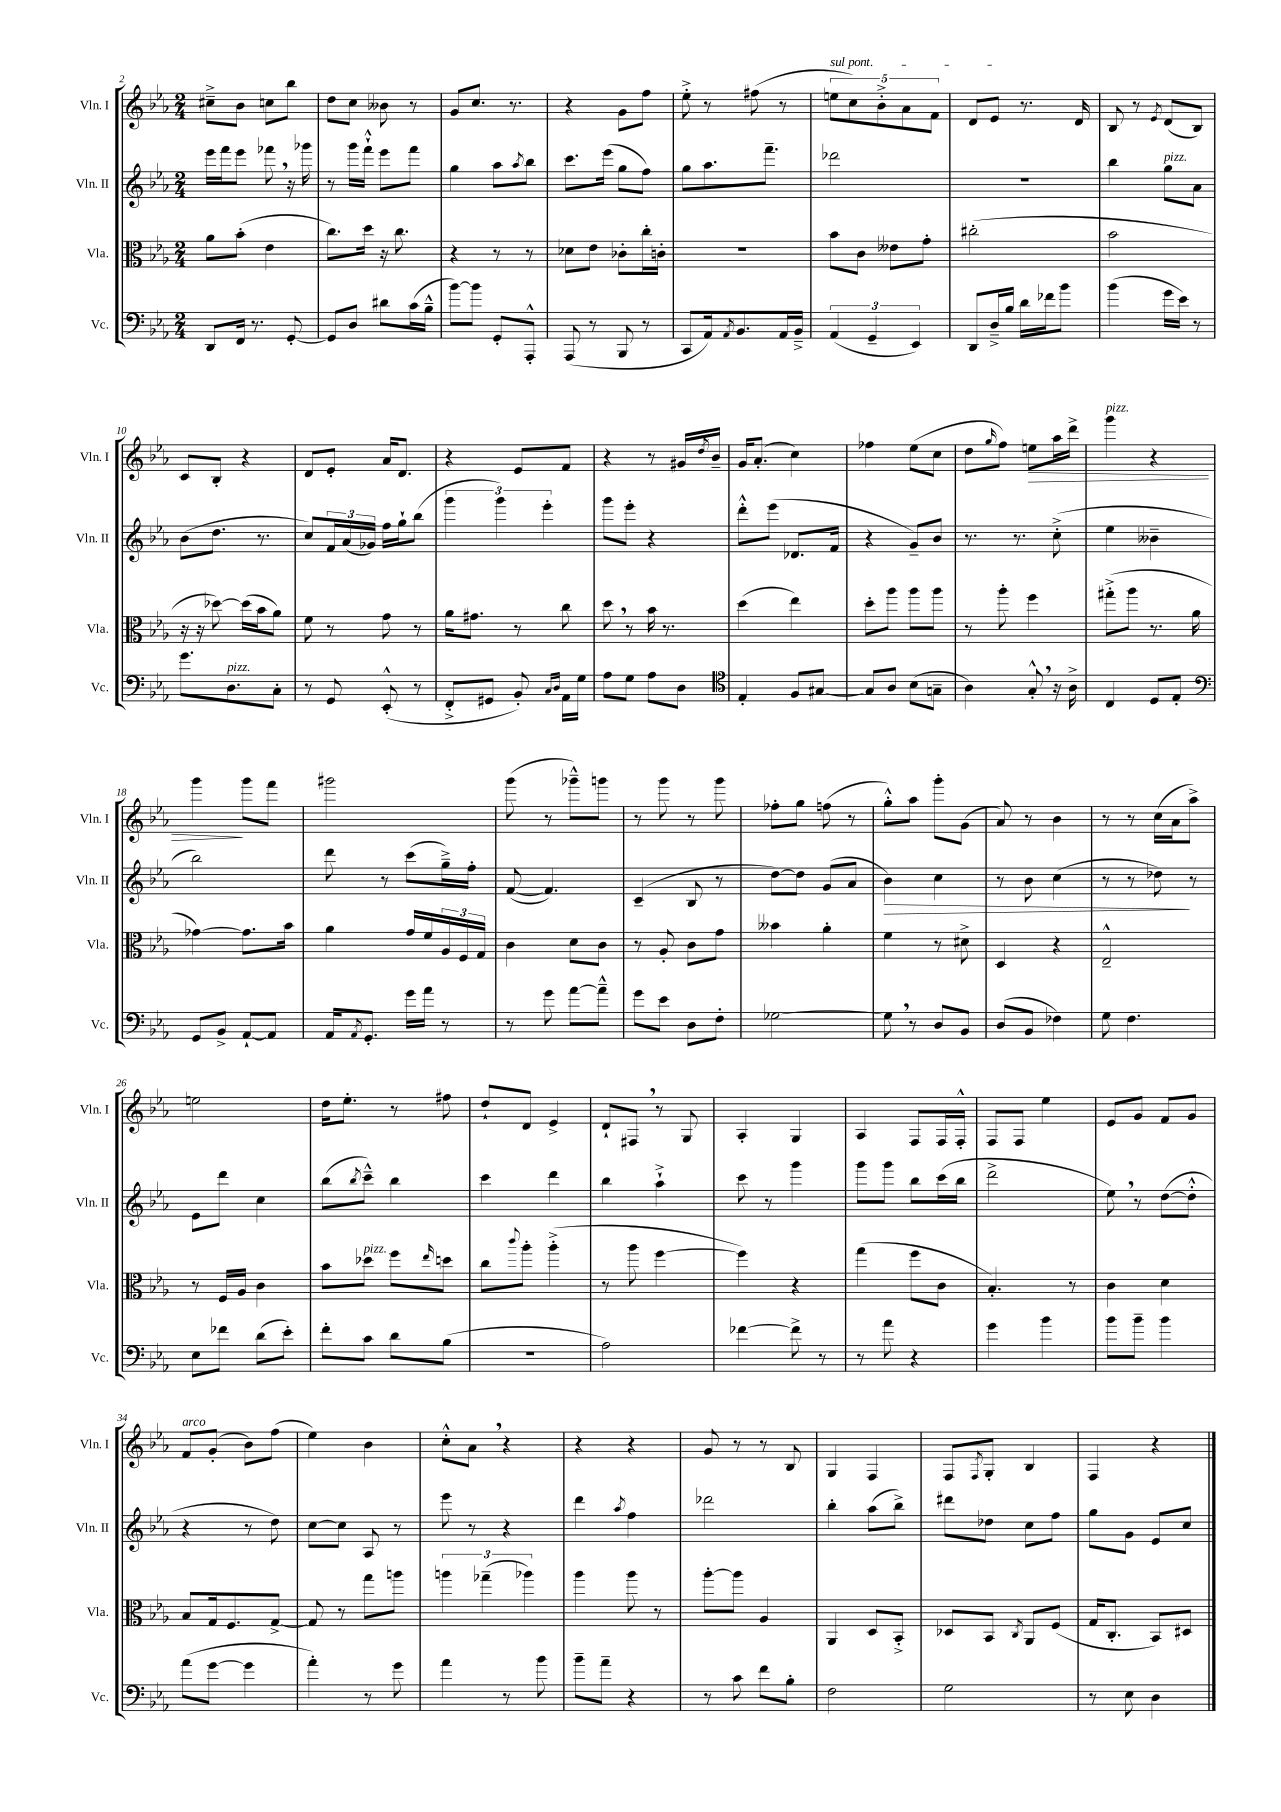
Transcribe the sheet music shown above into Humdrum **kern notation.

**kern	**kern	**kern	**dynam	**kern	**dynam
*part4	*part3	*part2	*part2	*part1	*part1
*staff4	*staff3	*staff2	*staff2	*staff1	*staff1
*I"Vc.	*I"Vla.	*I"Vln. II	*	*I"Vln. I	*
*I'Vc.	*I'Vla.	*I'Vln. II	*	*I'Vln. I	*
*clefF4	*clefC3	*clefG2	*	*clefG2	*
*k[b-e-a-]	*k[b-e-a-]	*k[b-e-a-]	*	*k[b-e-a-]	*
*M2/4	*M2/4	*M2/4	*	*M2/4	*
=2	=2	=2	=2	=2	=2
8DD/L	8a-\L	16eee-\LL	.	8cc#X~^\L	.
.	.	16fff\J	.	.	.
16FF/Jk	(8b-'\J	8eee-\J	.	8b-\J	.
8.r	.	.	.	.	.
.	4e-\	8fff-X,\	.	8ccn\L	.
[8GG'/	.	16r	.	8bb-\J	.
.	.	16ggg-X\	.	.	.
=3	=3	=3	=3	=3	=3
8GG/L]	8.cc\L)	8r	.	8dd\L	.
8D/J	.	16ggg\LL	.	8cc\J	.
.	16dd\Jk	16fff`^^\JJ	.	.	.
8d#X\L	16r	8eee-\L	.	8b--X\	.
.	8.cc\	.	.	.	.
(16c\L	.	8fff\J	.	8r	.
16B-~^^\JJ	.	.	.	.	.
=4	=4	=4	=4	=4	=4
[8b-\L)	4r	4gg\	.	8g/L	.
8b-\J]	.	.	.	8.cc/J	.
8GG'/L	8r	8aa-\L	.	.	.
.	.	.	.	8.r	.
.	.	8qaa-/	.	.	.
8AAA-'^^/J	8r	8bb-\J	.	.	.
=5	=5	=5	=5	=5	=5
(8AAA-/	8d-X\L	8.ccc\L	.	4r	.
8r	8e-\J	.	.	.	.
.	.	(16eee-\Jk	.	.	.
8BBB-/	8c-X'\L	8gg\L	.	8g\L	.
8r	16cc'\L	8ff\J)	.	8ff\J	.
.	16cn'\JJ	.	.	.	.
=6	=6	=6	=6	=6	=6
8CC/L	2r	8gg\L	.	8ee-'^\	.
16AA-/k)	.	8.aa-\	.	8r	.
8qAA-/	.	.	.	.	.
8.BB-/	.	.	.	.	.
.	.	.	.	(8ff#X\	.
.	.	8.fff~\J	.	.	.
16AA-/L	.	.	.	8r	.
16BB-~^/JJ	.	.	.	.	.
=7	=7	=7	=7	=7	=7
!	!	!	!	!LO:TX:a:i:t=sul pont.	!
(6AA-/	8b-\L	2ddd-X\	.	10een\L	.
.	.	.	.	10cc\)	.
.	8c\J	.	.	.	.
6GG~/	.	.	.	.	.
.	.	.	.	10b-'^\	.
.	8e--X\L	.	.	.	.
.	.	.	.	10a-\	.
6EE-/)	.	.	.	.	.
.	8g'\J	.	.	.	.
.	.	.	.	10f\J	.
=8	=8	=8	=8	=8	=8
8DD/L	(2cc#X'\	2r	.	8d/L	.
16D~^/L	.	.	.	8e-/J	.
16B-/JJ	.	.	.	.	.
16d\LL	.	.	.	8.r	.
16f-X\J	.	.	.	.	.
8b-\J	.	.	.	.	.
.	.	.	.	16d/	.
=9	=9	=9	=9	=9	=9
(4b-\	2b-\	4bb-\	.	8B-/	.
.	.	.	.	8r	.
.	.	.	.	8qe-/	.
!	!	!LO:TX:a:i:t=pizz.	!	!	!
16g\LL	.	8gg\L	.	(8d/L	.
16e-\JJ)	.	.	.	.	.
8r	.	8a-\J	.	8B-/J)	.
!!LO:LB:g=z
=10	=10	=10	=10	=10	=10
8.g\L	16r	(8b-\L	.	8c/L	.
.	16r	.	.	.	.
.	[8dd-X\)	8.dd\J	.	8B-'/J	.
!LO:TX:a:i:t=pizz.	!	!	!	!	!
8.D\	.	.	.	.	.
.	(16dd-\LL]	.	.	4r	.
.	16b-\J	8.r	.	.	.
8C'\J	8a-\J)	.	.	.	.
=11	=11	=11	=11	=11	=11
8r	8f\	8cc/L)	.	8d/L	.
8GG/	8r	24f/L	.	8e-'/J	.
.	.	(24a-/	.	.	.
.	.	24g-X/JJ)	.	.	.
(8EE-'^^/	8g\	16ff\LL	.	16a-/KL	.
.	.	16gg`\J	.	8.d/J	.
8r	8r	(8bb-\J	.	.	.
=12	=12	=12	=12	=12	=12
8FF'^/L	16a-\KL	6ggg\	.	4r	.
.	8.g#X\J	.	.	.	.
8GG#X/J	.	.	.	.	.
.	.	6ggg\)	.	.	.
8BB-'/)	8r	.	.	8e-/L	.
.	.	6eee-'\	.	.	.
16qqC/LL	.	.	.	.	.
16qqD/JJ	.	.	.	.	.
16AA-\LL	8cc\	.	.	8f/J	.
16G\JJ	.	.	.	.	.
=13	=13	=13	=13	=13	=13
8A-\L	8dd,\	8ggg\L	.	4r	.
8G\J	8r	8eee-'\J	.	.	.
8A-\L	16b-\	4r	.	8r	.
.	8.r	.	.	.	.
8D\J	.	.	.	16g#X/LL	.
.	.	.	.	8qdd/	.
.	.	.	.	16b-~/JJ	.
=14	=14	=14	=14	=14	=14
*clefC4	*	*	*	*	*
4E-'/	(4dd\	8ddd'^^\L	.	16g/KL	.
.	.	.	.	(8.a-'/J	.
.	.	(8eee-\J	.	.	.
8F/L	4ee-\)	8.d-X/L	.	4cc\)	.
[8G#X/J	.	.	.	.	.
.	.	16f/Jk	.	.	.
=15	=15	=15	=15	=15	=15
8G#/L]	8dd'\L	4r	.	4ff-X\	.
8A-/J	8aa-\J	.	.	.	.
(8B-\L	8aa-\L	8g~/L)	.	(8ee-\L	.
8Gn~\J	8aa-\J	8b-/J	.	8cc\J	.
=16	=16	=16	=16	=16	=16
4A-\)	8r	8.r	.	8dd\L	.
.	.	.	.	16qqgg/	.
.	8aa-'\	.	.	8ff\J)	.
.	.	8.r	.	.	.
!	!	!	!	!	!LO:HP:b
8G'^^,/	4ff\	.	.	8een\L	>
16r	.	(8cc'^\	.	16aa-\L	.
16A-^\	.	.	.	16ddd^\JJ	.
=17	=17	=17	=17	=17	=17
!	!	!	!	!LO:TX:a:i:t=pizz.	!
4C/	(8gg#X'^\L	4ee-\	.	4ggg\	.
.	8aa-\J	.	.	.	.
8D/L	8.r	4b--X~\	.	4r	.
8E-'/J	.	.	.	.	.
.	16a-\	.	.	.	.
!!LO:LB:g=z
=18	=18	=18	=18	=18	=18
*clefF4	*	*	*	*	*
8GG/L	[4g-X\)	2bb-\)	.	4ggg\	.
8BB-^/J	.	.	.	.	.
[8AA-`/L	8.g-\L]	.	.	8ggg\L	]
8AA-/J]	.	.	.	8fff\J	.
.	16b-\Jk	.	.	.	.
=19	=19	=19	=19	=19	=19
16AA-/KL	4a-\	8ddd\	.	2ggg#X\	.
8qAA-/	.	.	.	.	.
8.GG'/J	.	.	.	.	.
.	.	8r	.	.	.
16g\LL	16g/LL	(8ccc\L	.	.	.
16a-\JJ	16f/	.	.	.	.
8r	24A-/	16gg~^\L)	.	.	.
.	24F/	.	.	.	.
.	.	16ff'\JJ	.	.	.
.	24G/JJ	.	.	.	.
=20	=20	=20	=20	=20	=20
8r	4c\	([8f/	.	(8ggg\	.
8g\	.	4.f/])	.	8r	.
[8a-\L	8d\L	.	.	8ggg-X~^^\L)	.
8a-~^^\J]	8c\J	.	.	8gggn\J	.
=21	=21	=21	=21	=21	=21
8g\L	8r	(4c~/	.	8r	.
8e-\J	8A-'/	.	.	8ggg\	.
8D\L	8c\L	8B-/	.	8r	.
8F'\J	8g\J	8r	.	8ggg\	.
=22	=22	=22	=22	=22	=22
[2G-X\	4b--X\	[8dd\L)	.	8ff-X'\L	.
.	.	8dd\J]	.	8gg\J	.
.	4a-'\	(8g/L	.	(8ffn\	.
.	.	8a-/J	.	8r	.
=23	=23	=23	=23	=23	=23
!	!	!	!LO:HP:b	!	!
8G-,\]	4f\	4b-\)	>	8gg'^^\L)	.
8r	.	.	.	8aa-\J	.
8D/L	8r	4cc\	.	8ggg'\L	.
8BB-/J	8d#X^\	.	.	(8g\J	.
=24	=24	=24	=24	=24	=24
(8D/L	4D/	8r	.	8a-/)	.
8BB-/J	.	8b-\	.	8r	.
4F-X\)	4r	(4cc\	.	4b-\	.
=25	=25	=25	=25	=25	=25
8G\	2E-~^^/	8r	.	8r	.
4.F\	.	8r	.	8r	.
.	.	8dd-X\)	.	(16cc\LL	.
.	.	.	.	16a-\J	.
.	.	8r	]	8aa-^\J)	.
!!LO:LB:g=z
=26	=26	=26	=26	=26	=26
8E-\L	8r	8e-\L	.	2een\	.
8f-X\J	16F/LL	8ddd\J	.	.	.
.	16A-/JJ	.	.	.	.
(8d\L	4c\	4cc\	.	.	.
8e-'\J)	.	.	.	.	.
=27	=27	=27	=27	=27	=27
8f'\L	8b-\L	(8bb-\L	.	16dd\KL	.
.	.	.	.	8.ee-'\J	.
.	.	8qbb-/	.	.	.
!	!LO:TX:a:i:t=pizz.	!	!	!	!
8c\J	8dd-X\J	8ccc~^^\J)	.	.	.
8d\L	8ff\L	4bb-\	.	8r	.
.	16qqee-/	.	.	.	.
(8B-\J	8ddn\J	.	.	8ff#X\	.
=28	=28	=28	=28	=28	=28
2r	8cc\L	4ccc\	.	8dd`/L	.
.	8qqccc/	.	.	.	.
.	8aa-'\J	.	.	8d/J	.
.	(4aa-'^\	4ddd\	.	4e-^/	.
=29	=29	=29	=29	=29	=29
2A-\)	8r	4bb-\	.	8d`/L	.
.	8aa-\	.	.	8F#X,/J	.
.	[4ff\	4aa-`^\	.	8r	.
.	.	.	.	8G/	.
=30	=30	=30	=30	=30	=30
[4f-X\	4ff\])	8ccc\	.	4A-'/	.
.	.	8r	.	.	.
8f-^\]	4r	4ggg\	.	4G/	.
8r	.	.	.	.	.
=31	=31	=31	=31	=31	=31
8r	(4gg\	8ggg\L	.	4A-/	.
8a-\	.	8ggg\J	.	.	.
4r	8ff\L	8bb-\L	.	8F/L	.
.	8c\J	(16ccc\L	.	16F/L	.
.	.	16bb-\JJ	.	16F'^^/JJ	.
=32	=32	=32	=32	=32	=32
4g\	4.B-'/)	2ddd^\	.	8F/L	.
.	.	.	.	8F/J	.
4b-\	.	.	.	4ee-\	.
.	8r	.	.	.	.
=33	=33	=33	=33	=33	=33
8b-\L	4c\	8ee-,\)	.	8e-/L	.
8b-~\J	.	8r	.	8g/J	.
4b-\	4d\	([8dd\L	.	8f/L	.
.	.	8dd'^^\J]	.	8g/J	.
!!LO:LB:g=z
=34	=34	=34	=34	=34	=34
!	!	!	!	!LO:TX:a:i:t=arco	!
(8a-\L	8B-/L	4r	.	8f/L	.
[8g\J	16G/k	.	.	(8g'/J	.
.	8.F/	.	.	.	.
4g\]	.	8r	.	8b-\L)	.
.	[8G^/J	8dd\)	.	(8ff\J	.
=35	=35	=35	=35	=35	=35
4a-'\)	8G/]	[8cc\L	.	4ee-\)	.
.	8r	8cc\J]	.	.	.
8r	8gg\L	8A-/	.	4b-\	.
8g\	8aan\J	8r	.	.	.
=36	=36	=36	=36	=36	=36
4a-\	6aan\	8eee-\	.	8cc'^^\L	.
.	.	8r	.	8a-,\J	.
.	(6gg-X~\	.	.	.	.
8r	.	4r	.	4r	.
.	6aa-X\)	.	.	.	.
8b-\	.	.	.	.	.
=37	=37	=37	=37	=37	=37
8b-~\L	4aa-\	4ddd\	.	4r	.
8a-~\J	.	.	.	.	.
.	.	8qaa-/	.	.	.
4r	8aa-\	4ff\	.	4r	.
.	8r	.	.	.	.
=38	=38	=38	=38	=38	=38
8r	[8aa-'\L	2ddd-X\	.	8g/	.
8c\	8aa-\J]	.	.	8r	.
8f\L	4A-/	.	.	8r	.
8B-'\J	.	.	.	8B-/	.
=39	=39	=39	=39	=39	=39
2F\	4AA-/	4bb-'\	.	4G/	.
.	8D/L	(8aa-\L	.	4F/	.
.	8BB-'^/J	8bb-^\J)	.	.	.
=40	=40	=40	=40	=40	=40
2G\	8D-X/L	8ddd#X\L	.	8F/L	.
.	.	.	.	8qF/	.
.	8BB-/J	8dd-X\J	.	8G'/J	.
.	8qC/	.	.	.	.
.	8AA-/L	8cc\L	.	4B-/	.
.	(8F/J	8ff\J	.	.	.
=41	=41	=41	=41	=41	=41
8r	16G/KL	8gg\L	.	4F/	.
.	8.C'/J	.	.	.	.
8E-\	.	8g\J	.	.	.
4D\	8BB-/L)	8e-/L	.	4r	.
.	8D#X/J	8cc/J	.	.	.
==	==	==	==	==	==
*-	*-	*-	*-	*-	*-
